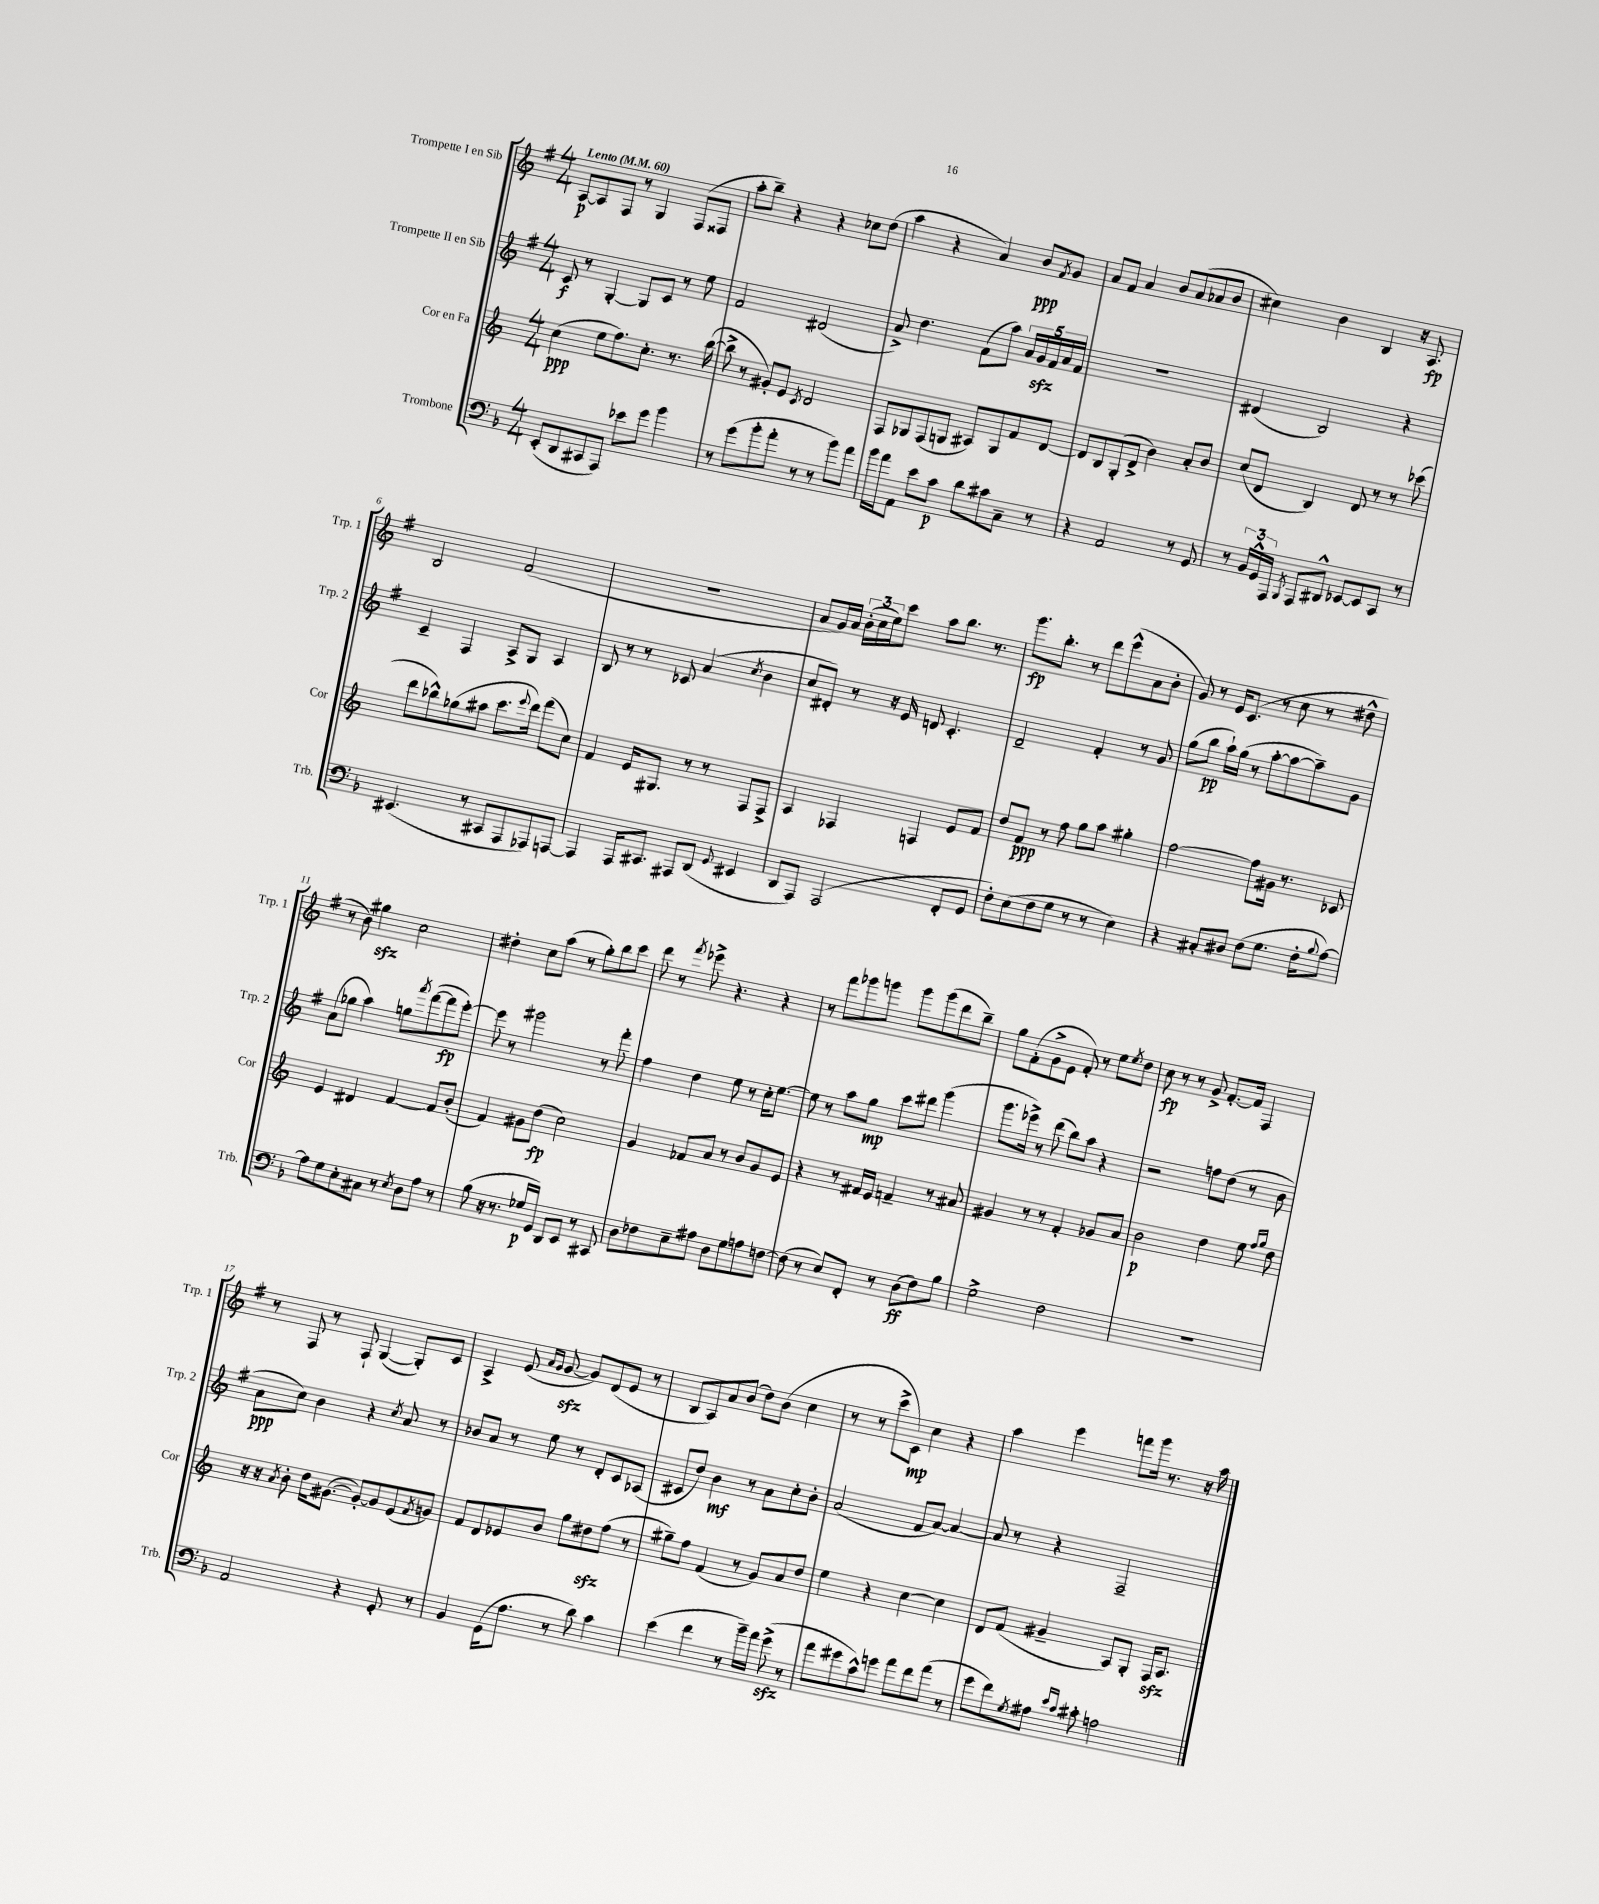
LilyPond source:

<<
\new StaffGroup <<
\new Staff = "s0" \with { instrumentName = "Trompette I en Sib" shortInstrumentName = "Trp. 1" } {
    \clef treble \key g \major \numericTimeSignature \time 4/4 \tempo "Lento" 4 = 60
    a8~\p a8 fis8 r8 g4 fis8( fisis8 |
    a''8-. b''8--) r4 r4 ces''8 d''8( |
    a''4 r4 a'4) b'8\ppp \acciaccatura { fis'8 } g'8 |
    a'8 fis'8 a'4 b'8 a'8( aes'8 b'8 |
    cis''4) b'4 b4 r16 a8.\fp |
    b2 fis'2( |
    R1 |
    a'8 g'16) a'16 \tuplet 3/2 { b'16-.( c''16 e''16) } c'''8 a''8 b''8. r8. |
    g'''8.\fp b''8.-. r8 d'''8 e'''8-^( a'8 b'8-. |
    g'8) r8 e'16 c'8.( r8 c''8 r8 dis''8-^ |
    r8 b'8) gis''4\sfz c''2 |
    dis''4-. c''8 a''8( r8 g''8-.) b''8 c'''8 |
    d'''8 r8 \acciaccatura { fis'''8 } ees'''8-> r4. r4 |
    r8 fis'''8 ges'''8 g'''8 g'''8 g'''8( d'''8 b''8--) |
    g''8 fis'8-.( g'8-> e'8 fis'8-.) r8 e''8 \acciaccatura { e''8 } d''8 |
    c''8\fp r8 r8 g'8-> fis'8.~-. fis'16 fis4 |
    r8 fis8 r8 fis8-! g4~( g8-.) c'8 |
    a4-> e'8( \grace { a'16 g'16 } g'8~\sfz g'8) d'8( e'8 r8 |
    b8 a8) a'8 b'8( d''8) b'8( c''4 |
    r8 r8 c'''8-> c'8\mp) c''4 r4 |
    a''4 e'''4 f'''8 g'''16 r8. r16 a''16 \bar "|." |
}
\new Staff = "s1" \with { instrumentName = "Trompette II en Sib" shortInstrumentName = "Trp. 2" } {
    \clef treble \key g \major \numericTimeSignature \time 4/4
    c'8\f r8 g4~-. g8 c'8 r8 e''8 |
    fis'2 dis'2( |
    a'8->) d''4. fis'8( a''8) \tuplet 5/4 { a'16 g'16\sfz fis'16 a'16 fis'16 } |
    R1 |
    dis'4( b2) r4 |
    c'4-- fis4 a8-> g8 a4 |
    b8 r8 r8 ces'8 a'4( \acciaccatura { c''8 } b'4 |
    c''8 dis'8-.) r8 r16 e'16 d'8 c'4.-. |
    d'2-- fis'4-. r8 g'8 |
    g''8( b''8\pp a''16-!) g''16( r8 a''8~-. a''8~ a''8--) g'8 |
    a'8( ges''8 a''4) g''8 \acciaccatura { a'''8 } fis'''8~( fis'''8\fp e'''8~-.) |
    e'''8 r8 gis'''2 r8 fis'''8-. |
    fis''4 d''4 e''8 r8 c''16-. e''8.~ |
    e''8 r8 a''8 g''8\mp c'''8 dis'''8 g'''4( |
    g'''8. ees'''16->) r8 d'''8( b''8) a''8 r4 |
    r2 f''8 d''8( r8 b'8 |
    a'8\ppp c''8) b'4 r4 \acciaccatura { c''8 } a'8 r8 |
    bes'8 a'8 r8 e''8 r8 d'8-. c'8 aes8( |
    cis'8 d''8) b'4\mf r8 a'8 c''8-. b'8-. |
    a'2( fis'8 a'8~) a'4~ |
    a'8 r8 r4 fis2-- \bar "|." |
}
\new Staff = "s2" \with { instrumentName = "Cor en Fa" shortInstrumentName = "Cor" } {
    \clef treble \key c \major \numericTimeSignature \time 4/4
    c''4\ppp( e''8 f''8.) c''8.-. r8. b''16~( |
    b''8-> r8 gis'8-.) e'8 \acciaccatura { c'8 } d'2 |
    f8 ges8 f8( g8 ais8) g8 f'8 d'8~ |
    d'8 b8 g8-.( d'8-> b'4) a'8-. b'8 |
    c''8( d'8 b4) d'8 r8 r8 ces'''8( |
    d'''8 bes''8-^) ges''8( ais''8 c'''8. \appoggiatura { e'''8 } d'''16) f'''8( c''8) |
    f'4 e'16 gis8. r8 r8 f8 f8-> |
    a4 fes4 f4 e'8 f'8 |
    d''8 f'8\ppp r8 f''8 g''8 a''8 gis''4-. |
    f''2~ f''8 gis'16 r8. ces'8 |
    e'4 dis'4 f'4~ f'8 b'8-.( |
    f'4) gis'8 d''8\fp( c''2) |
    g'4 fes'8 a'8 r8 b'8 g'8 e'8 |
    r4 r8 fis'16 e'16 f'4-- r8 ais'8 |
    gis'4 r8 r8 f'4-. ges'8 a'8 |
    b'2\p d''4 e''8 \grace { f''16 g''16 } d''8 |
    r16 r16 \acciaccatura { a'8 } b'8-. d''16 gis'8.~( gis'8~-.) gis'8 e'8( \acciaccatura { f'8 } g'8) |
    f'8 d'8 ees'8 b'8 g''8 dis''8\sfz f''8( r8 |
    gis''8--) f''8 f'4( r8 g'8) a'8 d''8 |
    e''4 r4 c''4~ c''4 |
    d'8 f'8( gis'4-- a8) g8-. f16\sfz a8. \bar "|." |
}
\new Staff = "s3" \with { instrumentName = "Trombone" shortInstrumentName = "Trb." } {
    \clef bass \key f \major \numericTimeSignature \time 4/4
    e,8-.( d,8 cis,8 a,,8) ees'8 g'8 bes'4 |
    r8 g'8( bes'8-. a'8-. r8 r8 bes'8) a'8 |
    bes'16 a'16 a,8 e'8 c'8\p d'8 cis'8 c8-- r8 |
    r4 a,2 r8 g,8 |
    r8 \tuplet 3/2 { bes,16 g,16-^ a,,16 } \acciaccatura { bes,,8 } a,,8 dis,8-^ ees,8~ ees,8 c,8 r8 |
    eis,4.( r8 cis,8 a,,8 aes,,8) a,,8~ |
    a,,4 a,,16 cis,8. ais,,8 d,8( \appoggiatura { g,8 } eis,4 |
    d,8 a,,8) a,,2( f,8-. g,8 |
    f8-.) e8( f8 g8 r8 r8 e4) |
    r4 cis8-. dis8 f8( g8. f16-. \appoggiatura { bes8 } a8~) |
    a8 g8 e8-. cis8 r8 \acciaccatura { e8 } d8 a8 r8 |
    bes8( r16 r8. ges16\p g,16) d,8 e,8 r8 cis,8 |
    d8 fes8 e8-- ais8 d8 g8 a8 f8~ |
    f8( r8 e8) f,8-. r8 d8\ff( f8) bes8 |
    g2-> f2 |
    R1 |
    a,2 r4 g,8-. r8 |
    bes,4 g,16( a8. r8 d'8) c'4 |
    e'4( f'4 r8 bes'16--) a'16 g'8->\sfz( r8 |
    a'8 gis'8 c'8-^) g'8 a'8 f'8 a'8( r8 |
    g'8 f'8) \acciaccatura { g8 } ais8 \grace { e'16 c'16 } cis'8-. a2 \bar "|." |
}
>>
>>
